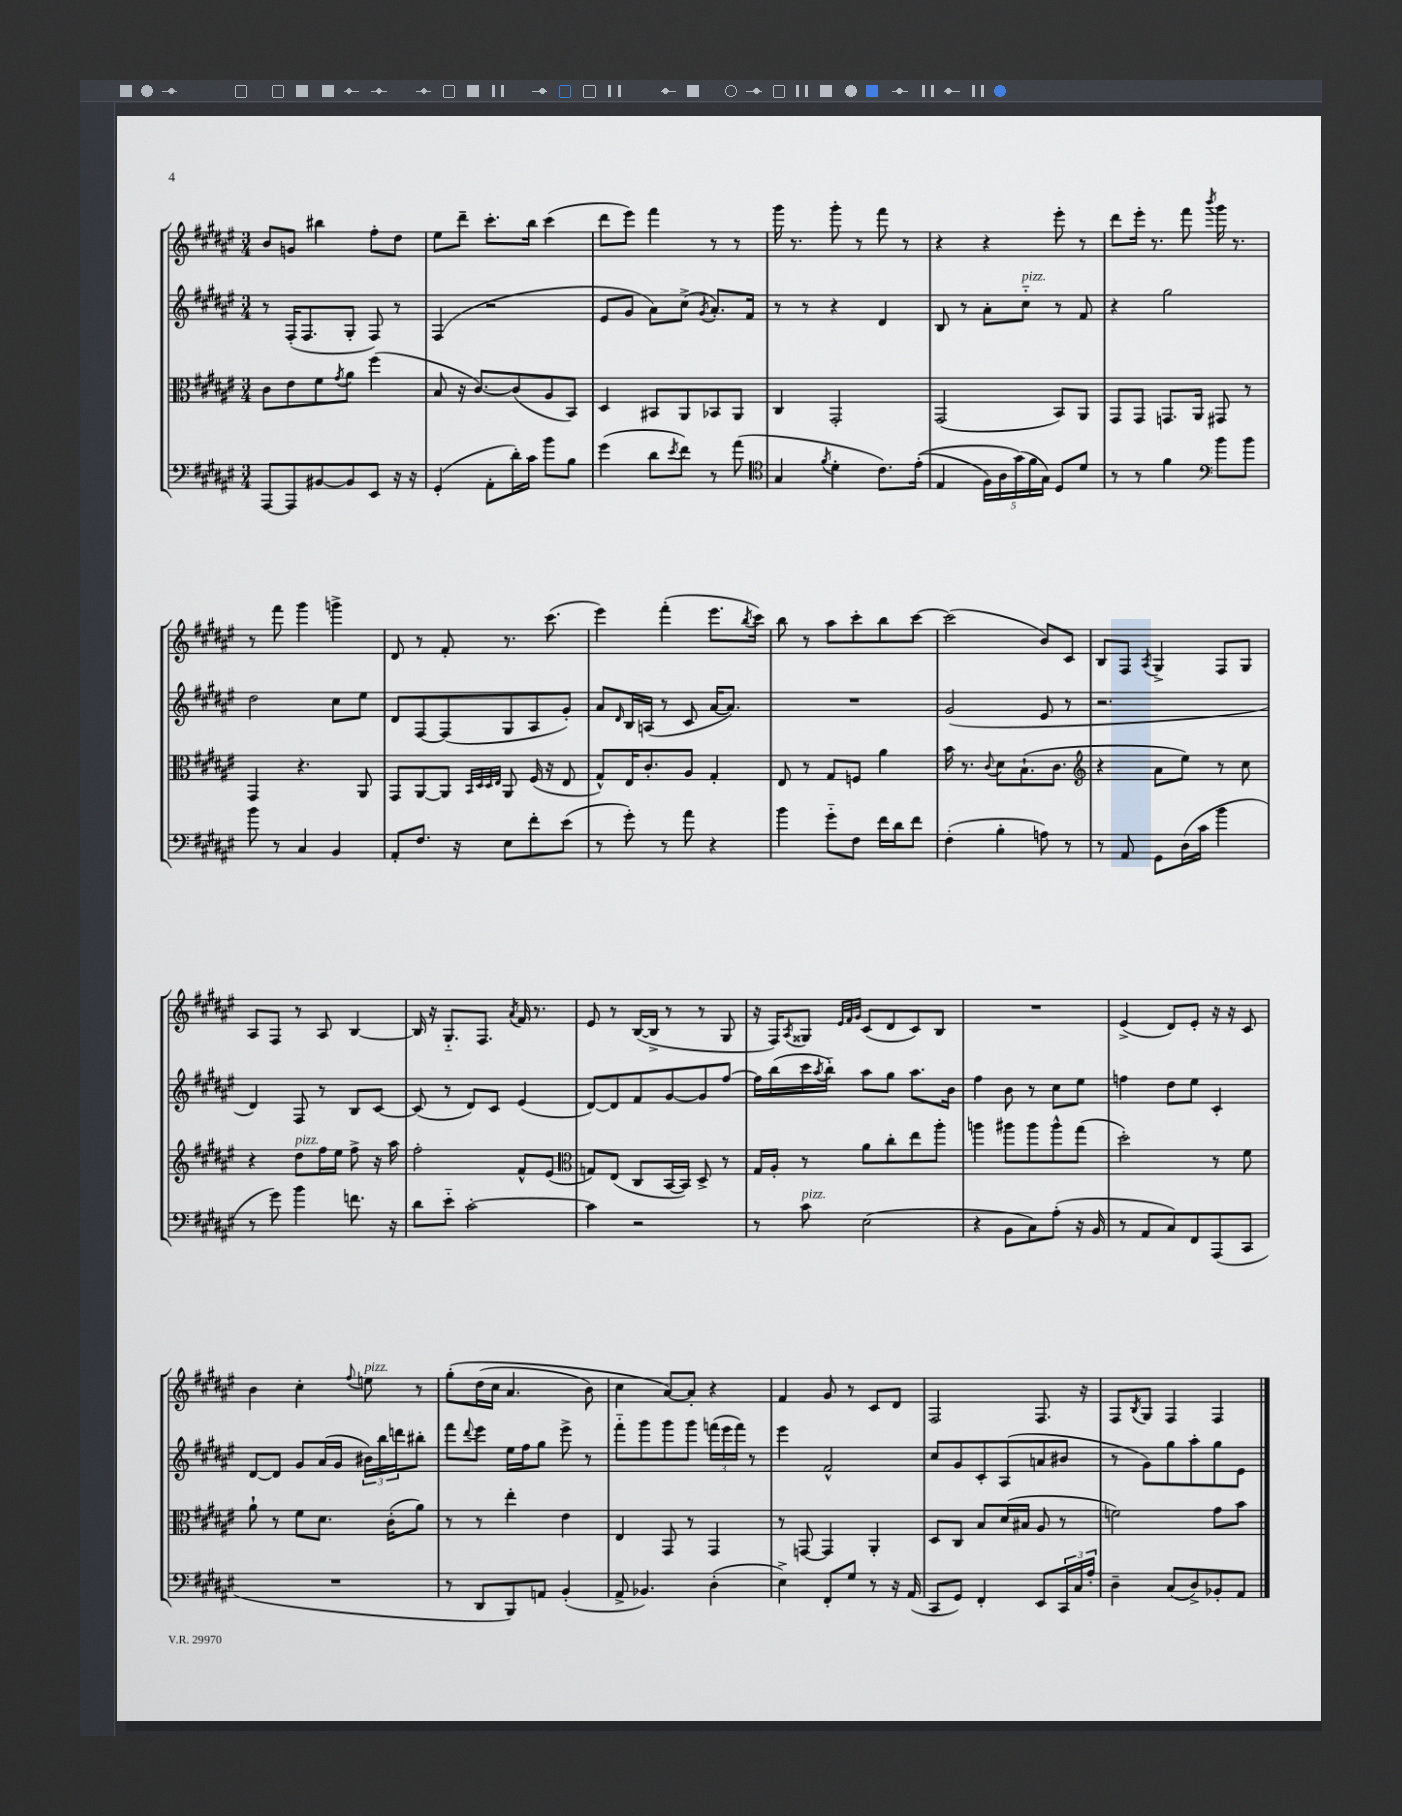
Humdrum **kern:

**kern	**kern	**kern	**kern
*part4	*part3	*part2	*part1
*staff4	*staff3	*staff2	*staff1
*clefF4	*clefC3	*clefG2	*clefG2
*k[f#c#g#d#a#e#]	*k[f#c#g#d#a#e#]	*k[f#c#g#d#a#e#]	*k[f#c#g#d#a#e#]
*M3/4	*M3/4	*M3/4	*M3/4
=12	=12	=12	=12
[8AAA#/L	8c#\L	8r	8b/L
8AAA#/]	8e#\	(16F#'/KL	8gn/J
.	.	8.F#/	.
[8BB#X/	8f#\	.	4bb#X\
.	8qg#/	.	.
8BB#/]	8a#\J	8G#'/J	.
8EE#/J	(4ff#\	8F#/)	8ff#'\L
16r	.	8r	8dd#\J
16r	.	.	.
=13	=13	=13	=13
(4GG#'/	8B/	(4F#/	8ee#\L
.	16r	.	8ddd#~\J
.	[8.c#/L)	.	.
8AA#'\L	.	2r	8.ccc#'\L
16d#'\L)	(8c#/]	.	.
16c#\JJ	.	.	16bb\Jk
8b\L	8A#/	.	(4ccc#\
8B\J	8BB/J)	.	.
=14	=14	=14	=14
(4g#\	4D#/	8e#/L	8ddd#\L
.	.	8g#/J	8eee#\J)
8d#\L	8BB#X/L	8a#\L)	4fff#\
8qe#/	.	.	.
8f#\J)	8AA#/	(8cc#^\J	.
.	.	8qg#/	.
8r	8BB-X/	8.a#'/L)	8r
(8a#\	8AA#/J	.	8r
.	.	16f#/Jk	.
=15	=15	=15	=15
*clefC4	*	*	*
4G#/	4C#/	8r	16ggg#\
.	.	.	8.r
.	.	8r	.
8qf#/	.	.	.
4d#'\	2GG#'/	4r	8ggg#'\
.	.	.	8r
8.c#\L)	.	4d#/	8fff#\
.	.	.	8r
((16e#'\Jk	.	.	.
=16	=16	=16	=16
4E#/	(2GG#/	8B/	4r
.	.	8r	.
20F#\LL)	.	8a#'\L	4r
20A#\	.	.	.
(20g#\)	.	.	.
!	!	!LO:TX:a:i:t=pizz.	!
.	.	8cc#\J	.
20f#\	.	.	.
20G#\JJ)	.	.	.
8D#/L	8BB/L)	8r	8eee#'\
8d#/J	8AA#/J	8f#/	8r
=17	=17	=17	=17
8r	8GG#/L	4r	8ddd#\L
8r	8GG#/J	.	16eee#'\Jk
.	.	.	8.r
4f#\	8.GGn/L	2gg#\	.
.	.	.	8fff#\
.	16AA#/Jk	.	.
*clefF4	*	*	*
.	.	.	8qbbb/
8b\L	8GG#X/	.	16ggg#\
.	.	.	8.r
8b\J	8r	.	.
!!LO:LB:g=z
=18	=18	=18	=18
8b\	4GG#/	2dd#\	8r
8r	.	.	8fff#\
4C#/	4.r	.	4ggg#\
4BB/	.	8cc#\L	4gggn^\
.	8AA#/	8ee#\J	.
=19	=19	=19	=19
8AA#'/L	8GG#/L	8d#/L	8d#/
8.F#/J	[8AA#/	[8F#/	8r
.	8AA#/J]	(8F#/]	8f#'/
16r	.	.	.
.	32qqBB/LLL	.	.
.	32qqD#/	.	.
.	32qqD#/	.	.
.	32qqE#/JJJ	.	.
8E#\L	8AA#/	8G#/	8.r
8f#'\	(16F#/	8A#/	.
.	16r	.	(8.ccc#\
(8e#\J	8E#/	8g#'/J)	.
=20	=20	=20	=20
8r	8G#^^/L)	8a#/L	4eee#\)
.	.	16qqd#/	.
8g#'\)	16E#/K	16B/L	.
.	8.c#'/	(16An/JJ	.
8r	.	8r	(4fff#'\
8a#\	8A#/J	8c#/	.
4r	4G#'/	[16a#/KL	8.eee#\L
.	.	8.a#/J])	.
.	.	.	8qbb/
.	.	.	16ccc#\Jk)
=21	=21	=21	=21
4b\	8E#/	2.r	8bb\
.	8r	.	8r
8g#\L	8G#/L	.	8aa#\L
8F#\J	8Fn/J	.	8ccc#'\
16f#\LL	4a#\	.	8bb\
16d#\J	.	.	.
8f#\J	.	.	[8ccc#\J
=22	=22	=22	=22
(4F#'\	16b\	(2g#/	(2ccc#\]
.	8.r	.	.
.	8qqc#/	.	.
4B'\	8d#\L	.	.
.	(8.B`\	.	.
8An\)	.	8e#/	8b/L)
.	8.c#\J	.	.
8r	.	8r	8c#/J
=23	=23	=23	=23
*	*clefG2	*	*
8r	4r	2.r	8B/L
8AA#/	.	.	8F#/J
.	.	.	8qA#/
8GG#\L	8a#\L	.	4G#^/
(16D#\L	8ee#\J)	.	.
16c#\JJ	.	.	.
4b\	8r	.	8F#/L
.	8cc#\	.	8G#/J
!!LO:LB:g=z
=24	=24	=24	=24
8r	4r	4d#/)	8A#/L
8g#\)	.	.	8F#/J
!	!LO:TX:a:i:t=pizz.	!	!
4b\	8dd#\L	8F#/	8r
.	16ff#\L	8r	8A#/
.	16ee#\JJ	.	.
8.fn\	8ff#^\	8B/L	[4B/
.	16r	[8c#/J	.
16r	16aa#\	.	.
=25	=25	=25	=25
8d#\L	2ff#'\	(8c#/]	16B/]
.	.	.	16r
8e#\J	.	8r	8.G#/L
[2c#'\	.	8d#/L)	.
.	.	.	8.F#/J
.	.	8c#/J	.
.	.	.	8qa#/
.	8f#^^/L	(4e#/	16f#/
.	.	.	8.r
.	(8e#/J	.	.
=26	=26	=26	=26
*	*clefC3	*	*
4c#\]	8Gn/L)	[8d#/L)	8e#/
.	(8E#/J	8d#/]	8r
2r	8C#/L	8f#/	([16B/LL
.	.	.	16B^/JJ]
.	[16BB/L	[8g#/	8r
.	16BB/JJ])	.	.
.	8D#^/	8g#/]	8r
.	8r	[8ff#/J	8G#/
=27	=27	=27	=27
8r	16G#/LL	16ff#\LL]	16r
.	16A#'/JJ	(16bb\	16F#/KL)
.	.	.	8qA#/
!LO:TX:a:i:t=pizz.	!	!	!
8c#\	8r	16ccc#\	8G##X/J
.	.	8qaa#/	.
.	.	16bb\JJ)	.
.	.	.	32qqe#/LLL
.	.	.	32qqf#/
.	.	.	32qqg#/JJJ
(2E#\	8a#\L	8aa#\L	(8c#/L
.	8cc#'\	8gg#\J	8d#/
.	8ee#\	8.aa#\L	8c#/)
.	8aa#'\J	.	8B/J
.	.	16b\Jk	.
=28	=28	=28	=28
4r	4aan\	4ff#\	2.r
8BB\L	8aa#X\L	8b\	.
8C#\)	8aa#\	8r	.
(8A#'\J	8aa#^^\	8cc#\L	.
16r	(8gg#\J	8ee#\J	.
16BB/	.	.	.
=29	=29	=29	=29
8r	2dd#'\)	4ffn\	(4e#^/
8AA#/L	.	.	.
8C#/)	.	8dd#\L	8d#/L)
8FF#/	.	8ee#\J	8e#'/J
(8AAA#/	8r	4c#'/	16r
.	.	.	16r
8CC#/J	8f#\	.	8c#/
!!LO:LB:g=z
=30	=30	=30	=30
2.r	8a#`\	[8d#/L	4b\
.	8r	8d#/J]	.
.	8f#\L	8g#/L	4cc#'\
.	8.d#\J	(16a#/L	.
.	.	16g#/JJ	.
.	.	.	8qqff#/
!	!	!	!LO:TX:a:i:t=pizz.
.	.	24b#X\LL)	8een\
.	.	24bb\	.
.	(16c#'\KL	.	.
.	.	24dddn\J	.
.	8a#\J)	8bb#X'\J	8r
=31	=31	=31	=31
8r	8r	8fff#\L	(8gg#'\L
.	.	8qqddd#/	.
8DD#/L	8r	8eee#\J	(16dd#\L
.	.	.	16cc#\JJ
8BBB/)	4ee#'\	16ee#\LL	4.a#/
.	.	16ff#\J	.
8AAn/J	.	8gg#\J	.
(4BB'/	4e#\	8eee#^\	.
.	.	8r	8b\)
=32	=32	=32	=32
8AA#^/	4E#/	8fff#\L	4cc#\
4.BB-X/)	.	8ggg#\	.
.	8GG#/	8ggg#\	[8a#/L)
.	8r	8ggg#\J	8a#'/J]
(4D#'\	4GG#/	(24fffn\LL	4r
.	.	24eee#\	.
.	.	24fff\JJ)	.
.	.	8r	.
=33	=33	=33	=33
4E#^\)	8r	4eee#\	4f#/
.	[8GGn/	.	.
8FF#'/L	4GG/]	2f#^^/	8g#/
8G#/J	.	.	8r
8r	4AA#'/	.	8c#/L
16r	.	.	8d#/J
(16AA#/	.	.	.
=34	=34	=34	=34
8CC#/L	8D#/L	8cc#/L	2F#/
8GG#/J)	8C#/J	8g#/	.
4FF#'/	8B/L	8c#'/	.
.	(16d#/L	(8A#/	.
.	16B#X/JJ	.	.
8EE#/L	8A#/	8an/	8.F#/
24CC#/L	8r	8b#X/J	.
24C#/	.	.	.
.	.	.	16r
24A#'/JJ	.	.	.
=35	=35	=35	=35
4D#~\	2fn\)	8r	8F#/L
.	.	.	8qB/
.	.	8g#\L)	8G#/J
(8C#/L	.	8gg#\	4F#/
8D#^/)	.	8aa#'\	.
8BB-X'/	8g#\L	8gg#\	4F#/
8AA#/J	8b\J	8e#\J	.
==	==	==	==
*-	*-	*-	*-
